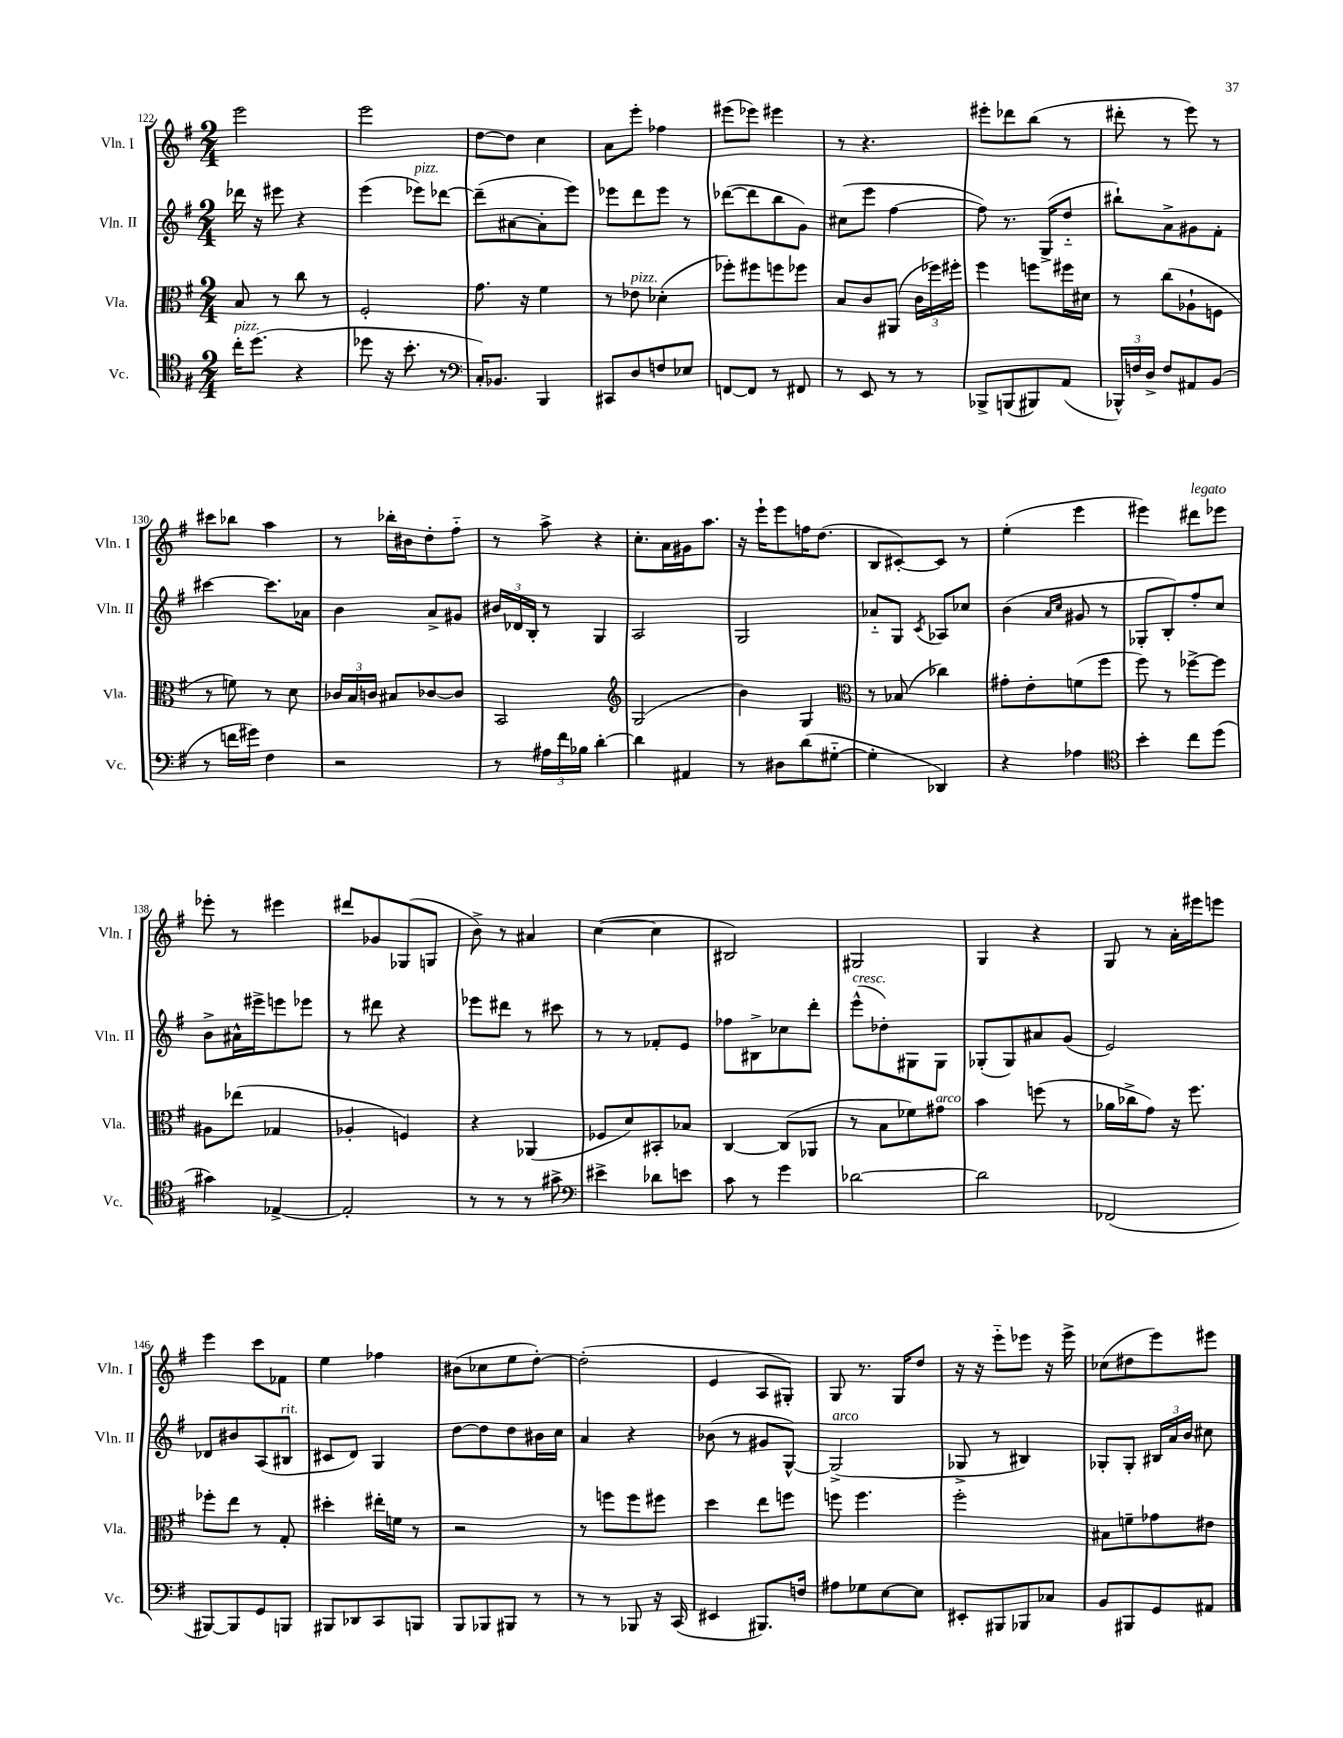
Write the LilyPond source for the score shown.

<<
\new StaffGroup <<
\new Staff = "s0" \with { instrumentName = "Vln. I" shortInstrumentName = "Vln. I" } {
    \clef treble \key g \major \numericTimeSignature \time 2/4
    \autoBeamOff e'''2 |
    e'''2 |
    d''8[~ d''8] c''4 |
    a'8[ e'''8]-. fes''4 |
    eis'''8[( ees'''8]) eis'''4 |
    r8 r4. |
    eis'''8[-. des'''8 b''8]( r8 |
    dis'''8-. r8 e'''8) r8 |
    cis'''8[ bes''8] a''4 |
    r8 bes''16[-. bis'16 d''8-. fis''8]-_ |
    r8 a''8-> r4 |
    c''8.[-. a'16 gis'16 a''8.] |
    r16 e'''16[-! e'''8 f''16 d''8.]( |
    b8[ cis'8~-.) cis'8] r8 |
    e''4-.( e'''4 |
    eis'''4) dis'''8[^\markup { \italic "legato" } ees'''8] |
    ees'''8-. r8 eis'''4 |
    dis'''8[ ges'8 ges8( g8] |
    b'8->) r8 ais'4 |
    c''4~( c''4 |
    bis2) |
    gis2 |
    g4 r4 |
    g8 r8 a'16[-. eis'''16 e'''8] |
    e'''4 c'''8[ fes'8] |
    e''4 fes''4 |
    bis'8[( ces''8 e''8 d''8]~-.) |
    d''2-.( |
    e'4 a8[ gis8]-.) |
    g8 r8. g16[ d''8] |
    r16 r16 e'''8[-_ ees'''8] r16 ees'''16-> |
    ces''8[( dis''8 e'''8) eis'''8] \bar "|." |
}
\new Staff = "s1" \with { instrumentName = "Vln. II" shortInstrumentName = "Vln. II" } {
    \clef treble \key g \major \numericTimeSignature \time 2/4
    \autoBeamOff des'''16 r16 eis'''8 r4 |
    e'''4( ees'''8[^\markup { \italic "pizz." }) des'''8]~ |
    des'''8[--( ais'8~ ais'8-. e'''8]) |
    ees'''8[ d'''8 ees'''8] r8 |
    des'''8[~( des'''8 b''8 g'8]) |
    cis''8[( e'''8] fis''4~ |
    fis''8) r8. g16[->( d''8]-_ |
    bis''8[-!) a'8-> gis'8 fis'8]-. |
    cis'''4~ cis'''8.[ aes'16] |
    b'4 a'8[-> gis'8] |
    \tuplet 3/2 { bis'16[ des'16 b16]-. } r8 g4 |
    a2 |
    g2 |
    aes'8[-_ g8] \acciaccatura { c'8 } aes8[ ces''8] |
    b'4( \grace { a'16[ c''16] } gis'8 r8 |
    ges8[-. b8-.) fis''8-. c''8] |
    b'8[-> ais'16-^ eis'''16-> e'''8 ees'''8] |
    r8 dis'''8 r4 |
    ees'''8[ dis'''8] r8 cis'''8 |
    r8 r8 fes'8[-. e'8] |
    fes''8[ bis8-> ces''8 d'''8]-. |
    e'''8[-^^\markup { \italic "cresc." }( des''8-.) gis8 gis8] |
    ges8[-.( ges8) ais'8 g'8]( |
    e'2) |
    des'8[ bis'8 a8( bis8]^\markup { \italic "rit." } |
    cis'8[ d'8]) g4 |
    d''8[~ d''8 d''8 bis'16 c''16] |
    a'4 r4 |
    bes'8( r8 gis'8[ g8]~-^) |
    g2->^\markup { \italic "arco" }( |
    ges8-> r8 bis4) |
    ges8[-. ges8]-. \tuplet 3/2 { bis16[ a'16 b'16] } cis''8 \bar "|." |
}
\new Staff = "s2" \with { instrumentName = "Vla." shortInstrumentName = "Vla." } {
    \clef alto \key g \major \numericTimeSignature \time 2/4
    \autoBeamOff b8 r8 c''8 r8 |
    fis2-. |
    g'8. r16 fis'4 |
    r8 ees'8^\markup { \italic "pizz." } des'4-.( |
    fes''8[-.) fis''8 f''8 fes''8] |
    b8[ c'8 ais,8]( \tuplet 3/2 { c'16[ fes''16) fis''16]-. } |
    fis''4 f''8[ fis''16 dis'16] |
    r8 c''8[( aes8-! f8] |
    r8 f'8) r8 d'8 |
    \tuplet 3/2 { ces'16[ b16 c'16] } bis8[ ces'8~ ces'8] |
    b,2 |
    \clef treble g2( |
    b'4) g4 |
    \clef alto r8 bes8( ces''4) |
    gis'8[-. e'8-. f'8( fis''8] |
    fis''8) r8 fes''8[~-> fes''8] |
    ais8[ ees''8]( ges4 |
    aes4-. f4) |
    r4 aes,4( |
    fes8[ d'8) bis,8-. bes8] |
    c4~ c8[( aes,8] |
    r8 b8[ fes'8) gis'8]^\markup { \italic "arco" } |
    b'4 f''8( r8 |
    aes'16[ ces''16-> g'8]) r16 fis''8. |
    fes''8[-. e''8] r8 g8-. |
    dis''4-. eis''16[-. f'16] r8 |
    r2 |
    r8 f''8[ f''8 fis''8] |
    d''4 e''8[ f''8] |
    f''8 f''4. |
    fis''2-. |
    bis8[ f'8-- ges'8 eis'8] \bar "|." |
}
\new Staff = "s3" \with { instrumentName = "Vc." shortInstrumentName = "Vc." } {
    \clef tenor \key g \major \numericTimeSignature \time 2/4
    \autoBeamOff c''16[-.^\markup { \italic "pizz." } d''8.]( r4 |
    des''8 r16 b'8.-. r8 |
    \clef bass c16[-.) bes,8.] b,,4 |
    cis,8[ d8 f8 ees8] |
    f,8[~ f,8] r8 fis,8 |
    r8 e,8 r8 r8 |
    bes,,8[-> b,,8( bis,,8) a,8]( |
    \tuplet 3/2 { bes,,16[-^) f16 d16]-> } f8[ ais,8 b,8]( |
    r8 f'16[ gis'16]) fis4 |
    r2 |
    r8 \tuplet 3/2 { ais16[ fis'16 bes16] } d'4~-. |
    d'4 ais,4 |
    r8 dis8[ d'8( gis8]~-_ |
    gis4-. des,4) |
    r4 aes4 |
    \clef tenor b'4-. c''8[ d''8]( |
    gis'4) ees4~-> |
    ees2-. |
    r8 r8 r8 gis'8-> |
    \clef bass eis'4-> des'8[ e'8] |
    c'8 r8 g'4 |
    des'2~ |
    des'2 |
    fes,2( |
    bis,,8[~) bis,,8 g,8 b,,8] |
    bis,,8[ des,8 c,8 b,,8] |
    b,,8[ bes,,8 bis,,8] r8 |
    r8 r8 bes,,8 r16 c,16( |
    eis,4 bis,,8.[) f16] |
    ais8[ ges8 e8~ e8] |
    eis,8[-. bis,,8 bes,,8 ces8] |
    b,8[ bis,,8 g,8 ais,8] \bar "|." |
}
>>
>>
\layout { \context { \Score currentBarNumber = #122 } }
